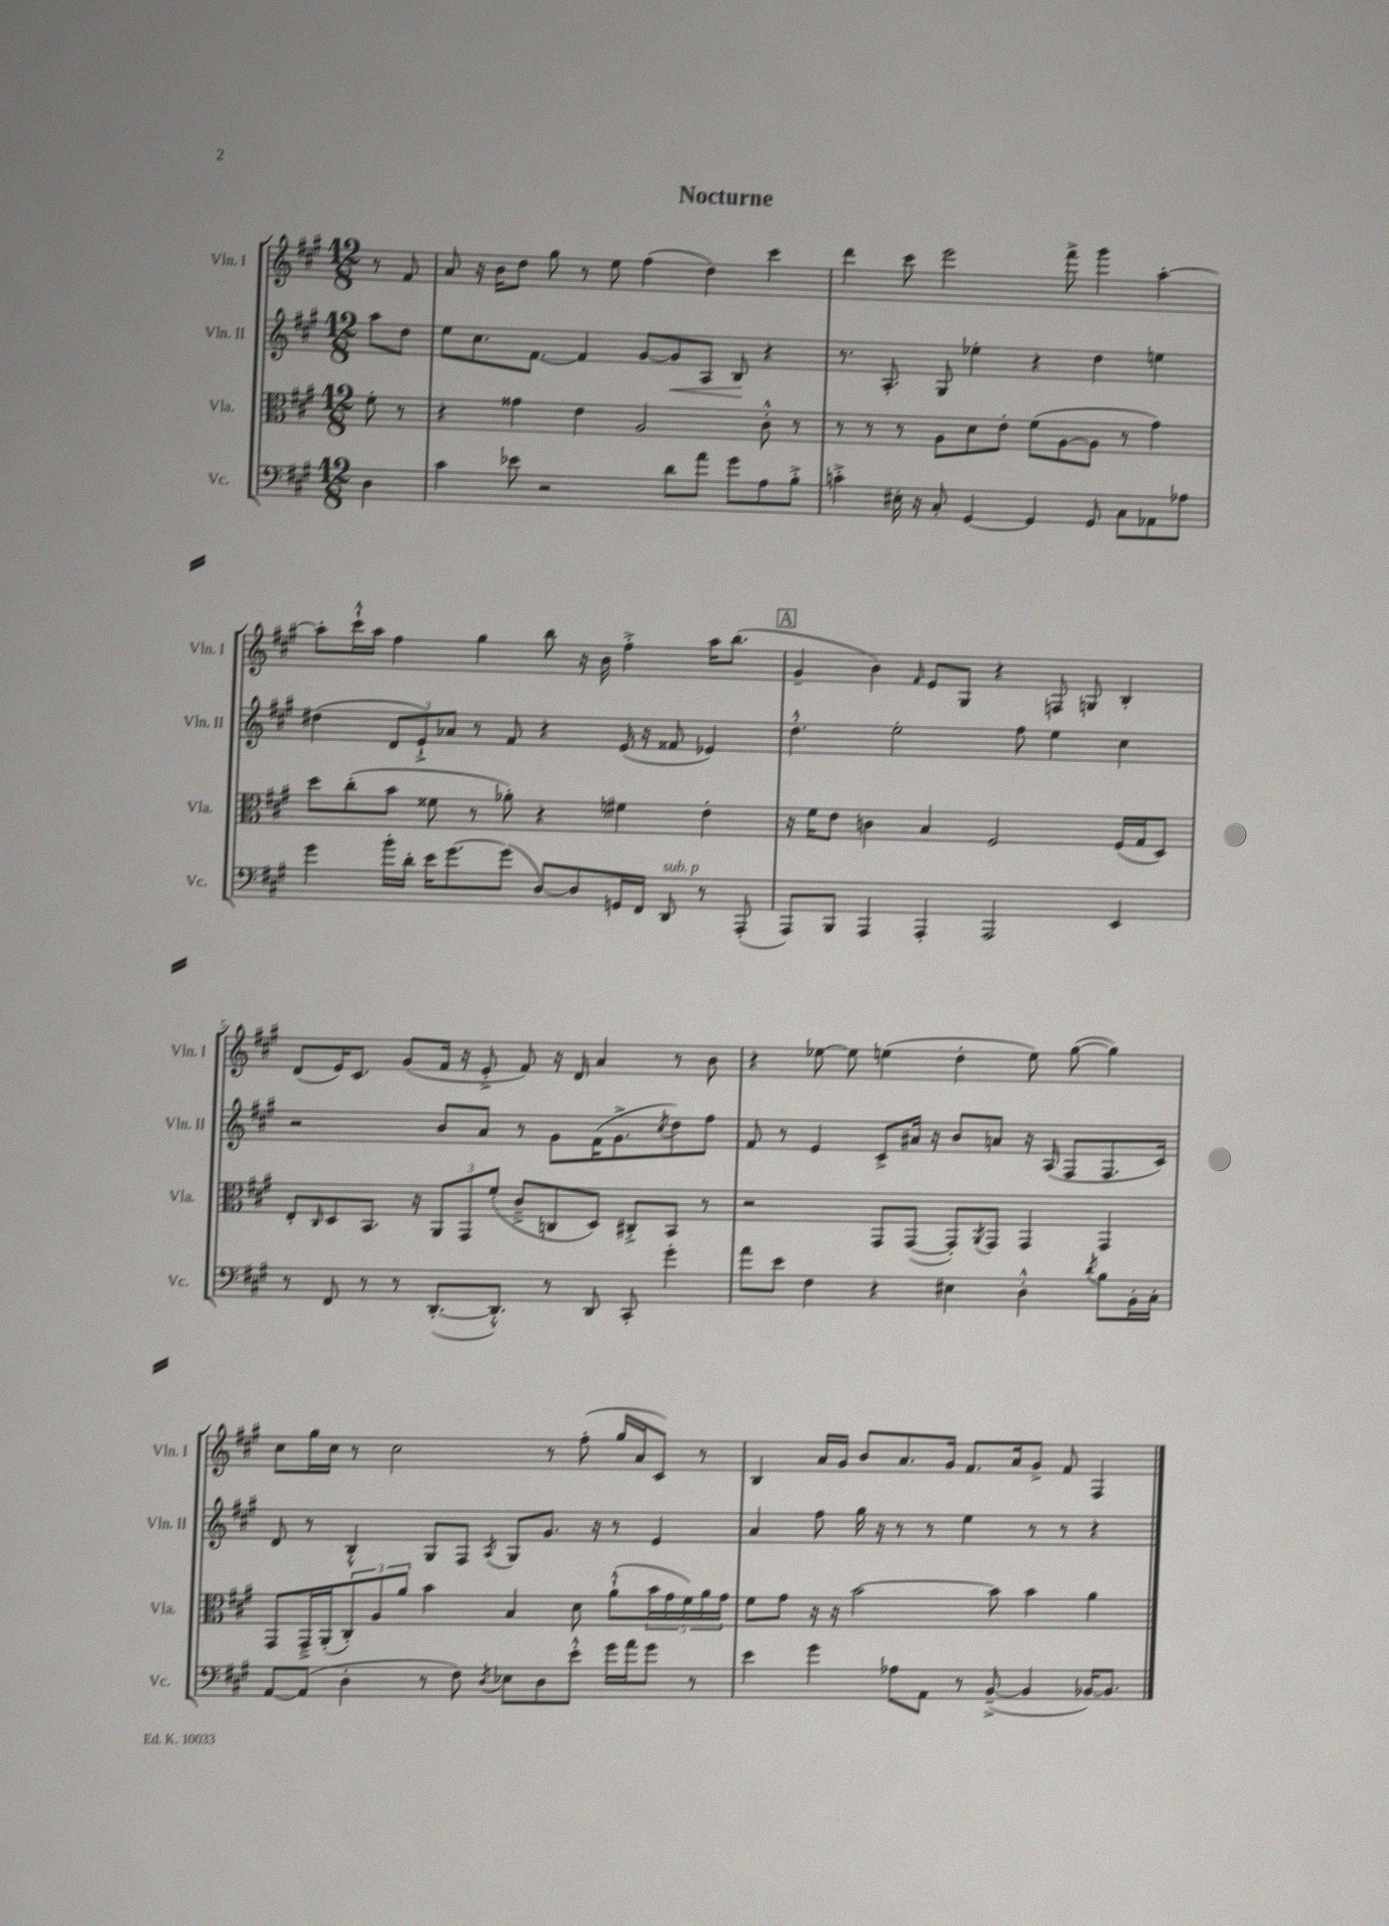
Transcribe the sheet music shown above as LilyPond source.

\header { title = "Nocturne" }
<<
\new StaffGroup <<
\new Staff = "s0" \with { instrumentName = "Vln. I" shortInstrumentName = "Vln. I" } {
    \clef treble \key a \major \numericTimeSignature \time 12/8 \partial 4
    r8 fis'8 |
    a'8 r16 b'16 d''8 gis''8 r8 e''8 fis''4( d''4) cis'''4 |
    d'''4 cis'''8 e'''2 fis'''8-> gis'''4 a''4~-. |
    a''8-. cis'''16-!-^ a''16 fis''4 gis''4 b''8 r16 b'16 fis''4-.-> a''16 b''8.( |
    \mark \markup { \box "A" } gis'4-- b'4) \grace { fis'16 } e'8 gis8 r4 f8 g8 b4-. |
    d'8( e'16) cis'8. gis'8( fis'16 r16 e'8-.-> fis'8) r16 d'16 a'4 r8 b'8 |
    r4 ees''8~ ees''8 e''4( d''4-. e''8) gis''8~( gis''4) |
    cis''8 gis''16 cis''16 r8 cis''2 r8 fis''8-.( gis''16 a'16 cis'8) r8 |
    b4 a'16 gis'16 b'8 a'8. gis'16 fis'8. a'16 gis'8-> fis'8 fis4 \bar "|." |
}
\new Staff = "s1" \with { instrumentName = "Vln. II" shortInstrumentName = "Vln. II" } {
    \clef treble \key a \major \numericTimeSignature \time 12/8 \partial 4
    a''8 d''8 |
    e''8 cis''8. fis'8.~ fis'4 gis'8~ gis'8\< a8 b8\! r4 |
    r8. a8.-. gis8 ees''4-. r4 d''4 e''4 |
    dis''4( \tuplet 3/2 { d'8 e'8-!->) aes'8 } r8 fis'8 r4 e'16( r16 fisis'8 ees'4) |
    \mark \markup { \box "A" } d''4.-.-^ e''2-. fis''8 e''4 cis''4 |
    r2 b'8 a'8 r8 gis'8 fis'16( gis'8.-> \acciaccatura { cis''8 } d''8) fis''8 |
    fis'8 r8 e'4 cis'8-> ais'16 r16 b'8 a'8 r16 a16( fis8 fis8. cis'16) |
    d'8 r8 b4-.-^ gis8 fis8 \acciaccatura { a8 } gis8 gis'8. r16 r8 e'4 |
    a'4 fis''8 gis''16 r16 r8 r8 e''4 r8 r8 r4 \bar "|." |
}
\new Staff = "s2" \with { instrumentName = "Vla." shortInstrumentName = "Vla." } {
    \clef alto \key a \major \numericTimeSignature \time 12/8 \partial 4
    fis'8-. r8 |
    r4 gisis'4 e'4 a2 cis'8-.-^ r8 |
    r8 r8 r8 a8 d'8 e'8-. fis'8( a8~ a8 r8 gis'4) |
    d''8 cis''8-.( b'8 fisis'8 r8 aes'8-.) r4 fis'4 e'4-. |
    \mark \markup { \box "A" } r16 fis'16 e'8 c'4 b4 fis2 fis16( gis16 d8) |
    e8-. \grace { cis16 } d8 b,8. r16 \tuplet 3/2 { a,8 gis,8 fis'8-.( } cis'8---> c8 d8) cis8-.-> b,8 r8 |
    r2 gis,8 gis,8~( gis,8-.) \acciaccatura { a,8 } gis,8 gis,4 gis,4 |
    gis,8 gis,16---> a,16-.( \tuplet 3/2 { cis8-.) a8 a'8 } b'4 b4 d'8 a'8-!-^( \tuplet 5/4 { b'16 gis'16 fis'16) a'16 gis'16 } |
    fis'8 gis'8 r16 r16 b'2~ b'8 b'4 a'4 \bar "|." |
}
\new Staff = "s3" \with { instrumentName = "Vc." shortInstrumentName = "Vc." } {
    \clef bass \key a \major \numericTimeSignature \time 12/8 \partial 4
    d4 |
    cis'4 ees'8 r2 d'8 a'8 gis'8 a8 b8-.-> |
    c'4-.-> eis16-. r16 cis8-. gis,4~ gis,4 gis,8 cis8 aes,8 aes8 |
    gis'4 b'16-. d'16-. e'16 gis'8.~ gis'8( d8~) d8 g,16 fis,16 d,8^\markup { \italic "sub. p" } r8 a,,8-.( |
    \mark \markup { \box "A" } a,,8) b,,8 a,,4 a,,4-. a,,2 e,4 |
    r8 fis,8 r8 r8 d,8.~-.( d,8.-.-^) r8 d,8 cis,8-. gis'4-. |
    a'8 e'8 fis4 r4 eis4 d4-.-^ \acciaccatura { d'8 } b8 b,16-. cis16-. |
    a,8~ a,8( d4-. r8 fis8) \acciaccatura { d8 } ees8 d8 e'8-.-^ gis'16 a'16 gis'8 r8 |
    e'4 gis'4 aes8 a,8 r8 b,8~--->( b,4 bes,16~) bes,8. \bar "|." |
}
>>
>>
\layout { \context { \Score \override BarNumber.break-visibility = ##(#f #t #t) barNumberVisibility = #(every-nth-bar-number-visible 5) } }
